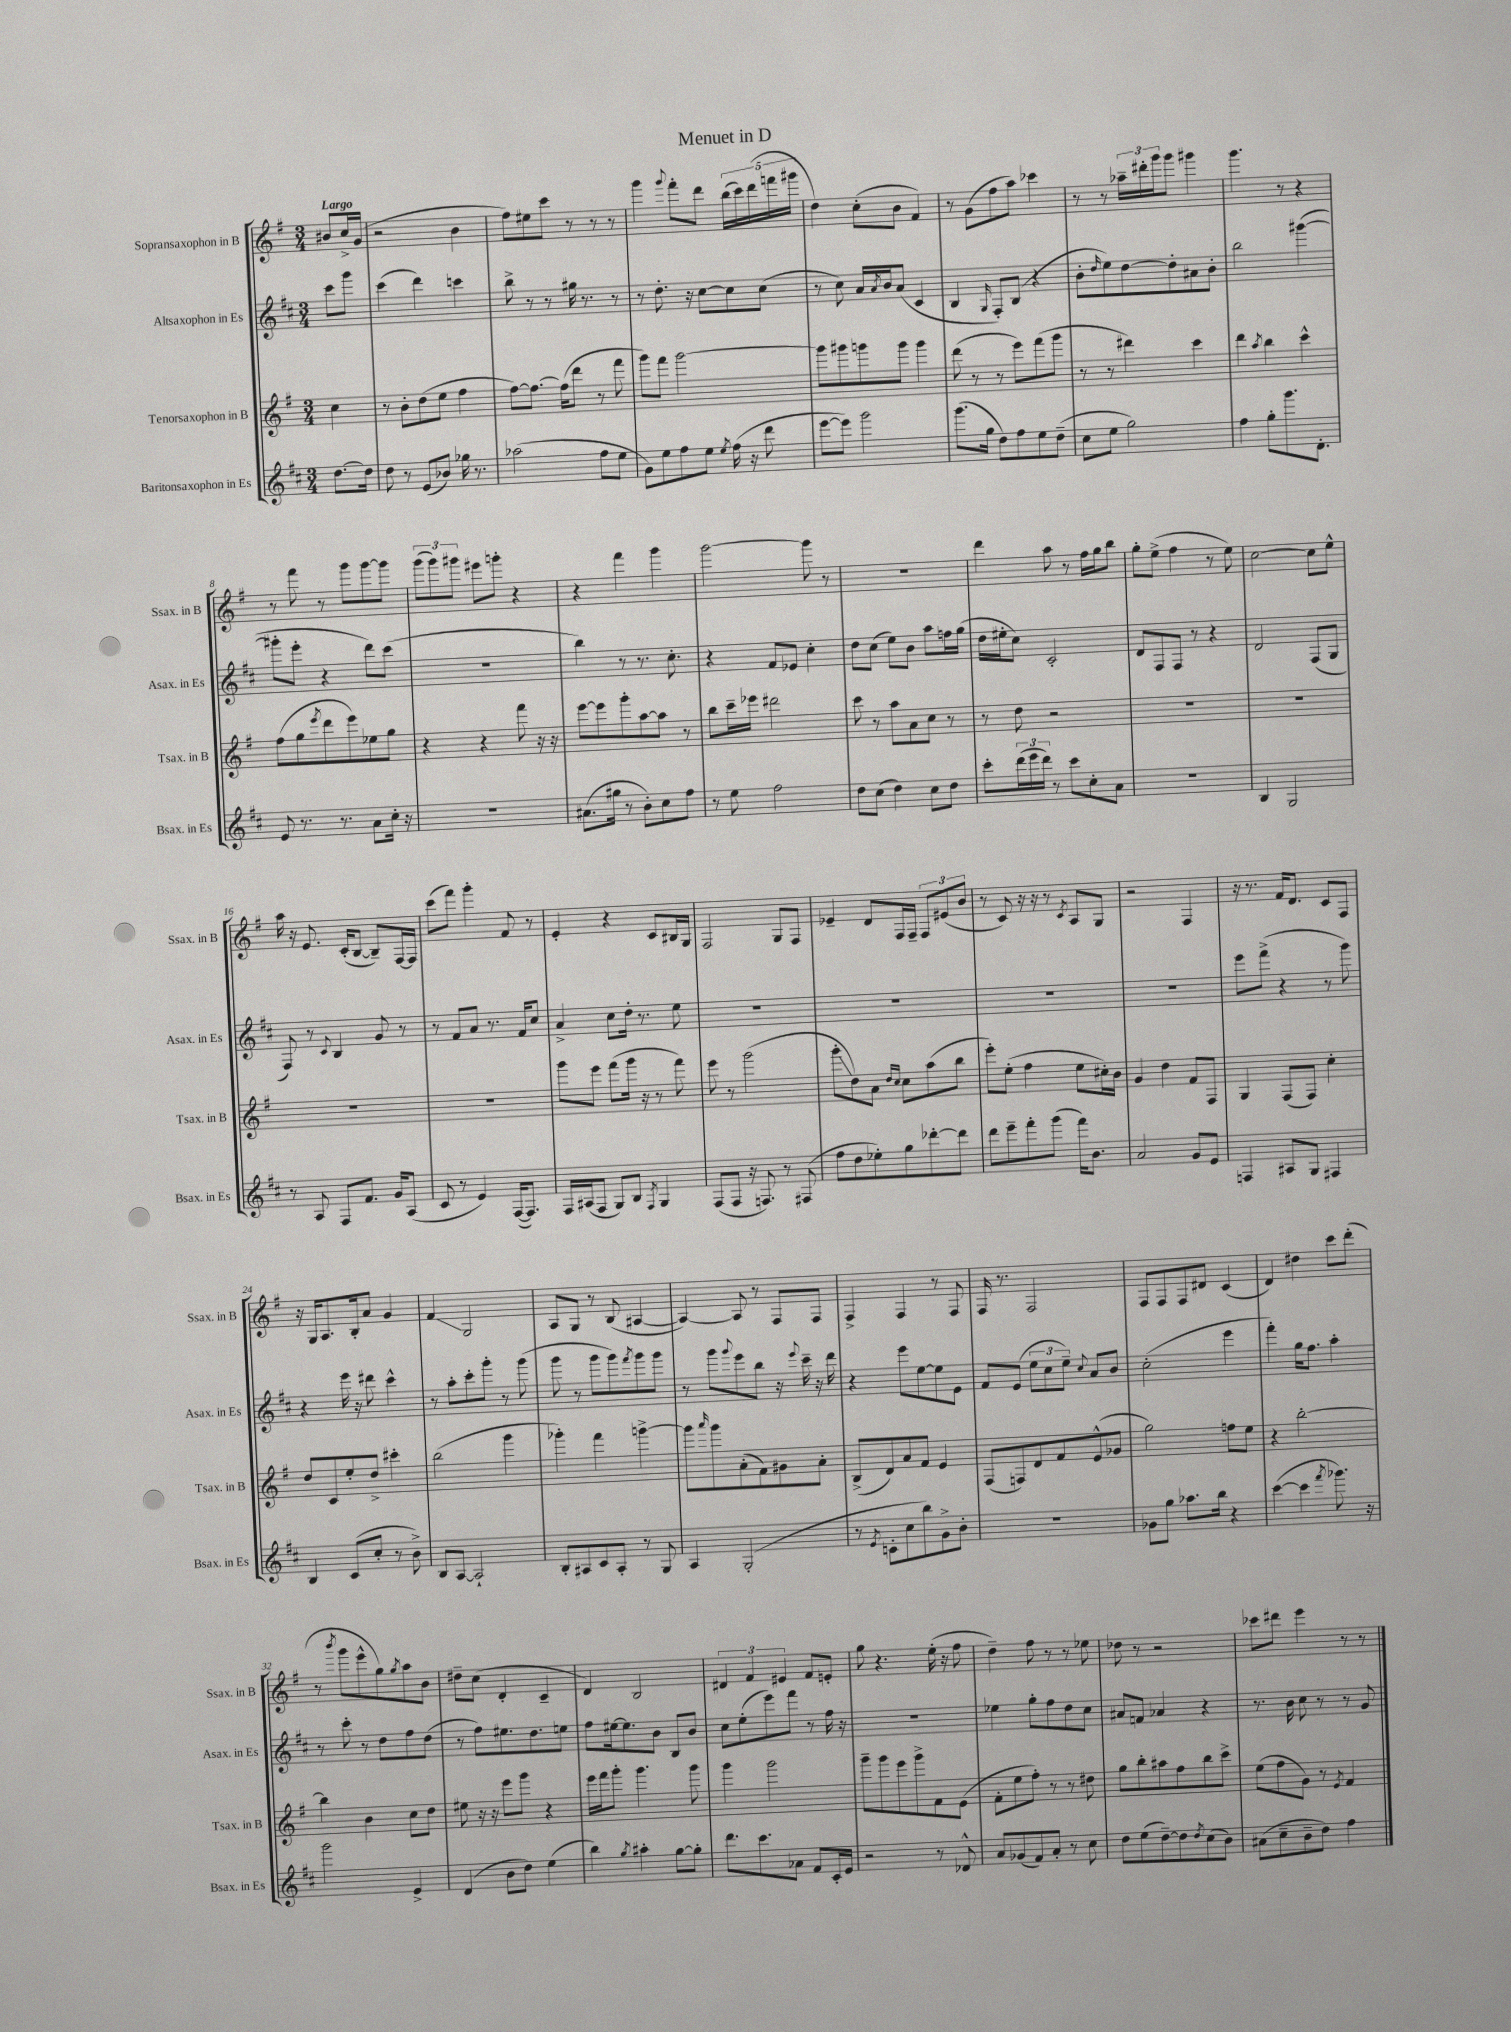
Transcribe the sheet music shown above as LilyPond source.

\header { title = "Menuet in D" }
<<
\new StaffGroup <<
\new Staff = "s0" \with { instrumentName = "Sopransaxophon in B" shortInstrumentName = "Ssax. in B" } {
    \clef treble \key g \major \numericTimeSignature \time 3/4 \partial 4 \tempo "Largo"
    bis'8 c''16-> g'16( |
    r2 b'4 |
    fis''8) eis''8 c'''8 r8 r8 r8 |
    g'''4 \appoggiatura { g'''8 } fis'''8-. d'''8 \tuplet 5/4 { b''16( c'''16) d'''16( f'''16 gis'''16 } |
    d''4) c''8-.( b'8 fis'4) |
    r8 g'8( fis''8 a''8) ces'''4 |
    r8 r8 \tuplet 3/2 { aes''16-- dis'''16-. g'''16 } g'''8 gis'''4 |
    g'''4. r8 r4 |
    r8 fis'''8 r8 g'''8 g'''8~ g'''8 |
    \tuplet 3/2 { g'''8( g'''8) gis'''8 } eis'''8 g'''8-. r4 |
    r4 fis'''4 g'''4 |
    g'''2~ g'''8 r8 |
    R2. |
    d'''4 a''8 r8 fis''16 g''16 b''8 |
    g''8-. e''8->( fis''4 r8 e''8) |
    c''2~ c''8 e''8-^ |
    a''16 r16 e'8. c'16-.( b8~ b8--) fis16~ fis16 |
    c'''8( fis'''8) g'''4-. fis'8 r8 |
    e'4-. r4 c'8 bis16 g16 |
    fis2 g8 fis8 |
    ees'4-- d'8 fis16 fis16-- \tuplet 3/2 { fis8 eis'8( b'8 } |
    r8 c'8) r16 r16 r8 \acciaccatura { c'8 } a8 g8 |
    r2 fis4 |
    r16 r8. fis'16 d'8. c'8 fis8 |
    r16 g16 a8. b16-. a'8 g'4 |
    fis'4\glissando g2 |
    a8 g8 r8 b8( ais4~ |
    ais4~) ais8 r8 fis8 fis8 |
    fis4-> fis4 r8 fis8 |
    fis16 r8. fis2 |
    fis8 fis8 fis8 dis'8 c'4( |
    d'4) dis''4 c'''8 d'''8-.( |
    r8 \acciaccatura { b'''8 } g'''8 e'''8-^ g''8) \acciaccatura { g''8 } a''8 b'8 |
    dis''8-- c''8( d'4-. c'4-- |
    d'4) b2 |
    \tuplet 3/2 { dis'4 fis'4 eis'4 } fis'8 e'8-. |
    g''8 r4. e''16-.( r16 fis''8 |
    d''4--) fis''8 r8 r8 ees''8 |
    des''8 r8 r2 |
    ces'''8 dis'''8 e'''4 r8 r8 \bar "|." |
}
\new Staff = "s1" \with { instrumentName = "Altsaxophon in Es" shortInstrumentName = "Asax. in Es" } {
    \clef treble \key d \major \numericTimeSignature \time 3/4 \partial 4
    cis'''8 g'''8 |
    cis'''4( d'''4) c'''4 |
    b''8-> r8 r8 gis''16 r8. r8 |
    r8 d''8.-. r16 cis''8~ cis''8 cis''8( |
    r8 cis''8) a'16 \acciaccatura { a'8 } b'16 a'8( cis'4 |
    b4 \grace { g16 } fis8-.) b8( r4 |
    b'8-. \grace { d''16 } e''8) d''8~ d''8-. ais'8 b'8-. |
    b''2 gis'''4~( |
    gis'''8-. e'''8-. r4 d'''8) cis'''8( |
    R2. |
    b''4) r8 r8. cis''8.-. |
    r4 fis'8 ees'8 cis''4-. |
    d''8 cis''8( e''8) b'8 a''8 f''16 g''16( |
    d''16 eis''16-. cis''8) cis'2-. |
    d'8 fis8 fis8 r8 r4 |
    d'2 fis8( g8 |
    fis8) r8 \appoggiatura { cis'8 } b4 g'8 r8 |
    r8 fis'8 a'8 r8. fis'16 cis''8 |
    a'4-> cis''8 d''16-. r8. e''8 |
    R2. |
    R2. |
    R2. |
    R2. |
    e'''8 fis'''8->( r4 r8 g'''8) |
    r4 e'''16 r16 dis'''8 cis'''4-^ |
    r8 a''8-. cis'''8-. g'''8-. r8 g'''8( |
    g'''8 r8 g'''8 g'''8) \acciaccatura { fis'''8 } g'''8 g'''8 |
    r8 g'''8 \appoggiatura { g'''8 } e'''8 b''8 r16 \appoggiatura { e'''8 } cis'''16-- r16 d'''16 |
    r4 e'''8 e''8~ e''8 e'8 |
    fis'8 e'8( \tuplet 3/2 { e''8 cis''8 e''8--) } \appoggiatura { cis''8 } a'8 b'8 |
    cis''2-.( e'''4 |
    fis'''4-.) g''16 fis''8. a''4-. |
    r8 cis'''8-. r8 d''8 fis''8 d''8( |
    r8 fis''8) eis''8. d''8. e''8 |
    fis''8 eis''16~ eis''8. b'8 b8 b'8 |
    cis''8 e''8-.( e'''8) fis'''8 r8 fis''16 r16 |
    R2. |
    ees''4 g''8-. fis''8 d''8 cis''8 |
    ais'8 f'8 aes'4 r4 |
    r8. b'16 cis''8 r8 r8 g'8 \bar "|." |
}
\new Staff = "s2" \with { instrumentName = "Tenorsaxophon in B" shortInstrumentName = "Tsax. in B" } {
    \clef treble \key g \major \numericTimeSignature \time 3/4 \partial 4
    c''4 |
    r8 b'8-. d''8( e''8 fis''4 |
    fis''8~) fis''8.~ fis''16( d'''8 r8 fis'''8 |
    g'''8) fis'''8 g'''2~ |
    g'''8 gis'''8 g'''8 g'''8 g'''4 |
    d'''8( r8 r8 e'''8) fis'''8( g'''8 |
    r8 r8 dis'''4) c'''4 |
    d'''4 \acciaccatura { a''8 } b''4 c'''4-^ |
    fis''8( g''8 \acciaccatura { e'''8 } d'''8 e'''8) ees''8 g''8 |
    r4 r4 fis'''8 r16 r16 |
    e'''8~ e'''8 g'''8-. a''8~ a''8 r8 |
    b''8 c'''16-- ees'''16 dis'''2 |
    c'''8 r8 a''8 a'8 c''8 r8 |
    r8 d''8 r2 |
    R2. |
    R2. |
    R2. |
    R2. |
    g'''8 e'''8 fis'''8( g'''16 r16 r8 fis'''8) |
    e'''8 r8 g'''2( |
    g'''8-.\glissando d''8) a'8 \grace { d''16 c''16 } c''8 a''8( b''8 |
    e'''8-.) e''8-.( fis''4 e''8 cis''16-.) b'16 |
    g'4 d''4 fis'8 fis8 |
    g4 fis8( fis8) c''4-. |
    d''8 c'8 e''8-. d''8-> cis'''4-. |
    b''2( g'''4 |
    ges'''4-.) fis'''4 g'''4~-> |
    g'''8 \grace { a'''16 } g'''8 a'8-.( fis'8) gis'8 a'8-. |
    b8->( d'8) a'8 fis'8 e'4 |
    fis8( f8) d'8 fis'8 e'8-^( ges'8 |
    g''2) f''8 e''8 |
    r4 b''2~-. |
    b''4 b'4 c''8 d''8 |
    eis''8 r16 r16 e'''8 g'''8 r4 |
    e'''16 fis'''16 g'''8-. g'''4. g'''8 |
    g'''4 g'''2 |
    g'''8-- g'''8 e'''8 g'''8-> fis'8 e'8( |
    fis'8-. e''8 fis''8-.) r8 r8 dis''8 |
    g''8 b''8-. ais''8 fis''8 b''8 c'''8-> |
    e''8( fis''8 g'8) r8 \acciaccatura { e'8 } fis'4 \bar "|." |
}
\new Staff = "s3" \with { instrumentName = "Baritonsaxophon in Es" shortInstrumentName = "Bsax. in Es" } {
    \clef treble \key d \major \numericTimeSignature \time 3/4 \partial 4
    d''8.~ d''16 |
    d''8 r8 e'8( bes'8) ges''16 r8. |
    aes''2( fis''8 e''8 |
    g'8) e''8 fis''8 e''8 \acciaccatura { e''8 } fis''16( r16 d'''8 |
    e'''8~ e'''8) g'''2 |
    g'''8.( g''16 d''8) fis''8 e''8 d''8--( |
    cis''8 e''8 g''2) |
    fis''4 g''8-. g'''8. d'8.-. |
    e'8 r8. r8. a'8 cis''16-. r16 |
    R2. |
    ais'8.( gis''16 r8 b'8-.) cis''8 fis''8 |
    r8 e''8 fis''2 |
    d''8 cis''8( d''4) cis''8 d''8 |
    cis'''8-. \tuplet 3/2 { d'''16( e'''16 d'''16) } r8 cis'''8 cis''8-. a'8 |
    R2. |
    b4 g2 |
    r8 a8 fis8 fis'8. g'16 a8( |
    cis'8 r8 e'4) fis16~( fis8.) |
    fis16 ais16( fis8 g8) b8 \acciaccatura { fis8 } g4 |
    fis8( fis8 r16 f8.) r8 fis8( |
    fis''8 d''8 ees''8-.) g''8 des'''8~-. des'''8 |
    d'''8 e'''8-- fis'''8-. g'''8( fis'''16) b'8. |
    a'2 g'8 e'8 |
    f4 ais8 g8 fis4 |
    b4 cis'8( cis''8-. r8 b'8->) |
    b8 a8~ a2-! |
    b8-. ais8 cis'8 ais8-. r8 g8 |
    a4 g2-.( |
    r8 \acciaccatura { e'8 } c'8-. cis''8 b''8) g'8-> b'8-. |
    R2. |
    ges'8 g''8 aes''8. b''16 r4 |
    cis'''4~( cis'''4 \acciaccatura { fis'''8 } ges'''8.) r16 |
    g'''2 e'4-> |
    d'4( b'8 d''8) e''4( |
    b''4) \acciaccatura { g''8 } ais''4-. g''8~ g''8-. |
    d'''8. cis'''8. aes'8 fis'8 cis'16-. e'16 |
    r2 r8 des'8-^ |
    a'8 ges'8( fis'8) a'8-. r8 cis''8 |
    d''8 e''8( d''8~--) d''8 \acciaccatura { d''8 } cis''8( b'8) |
    ais'8( cis''8-- b'8-- d''8) fis''4 \bar "|." |
}
>>
>>
